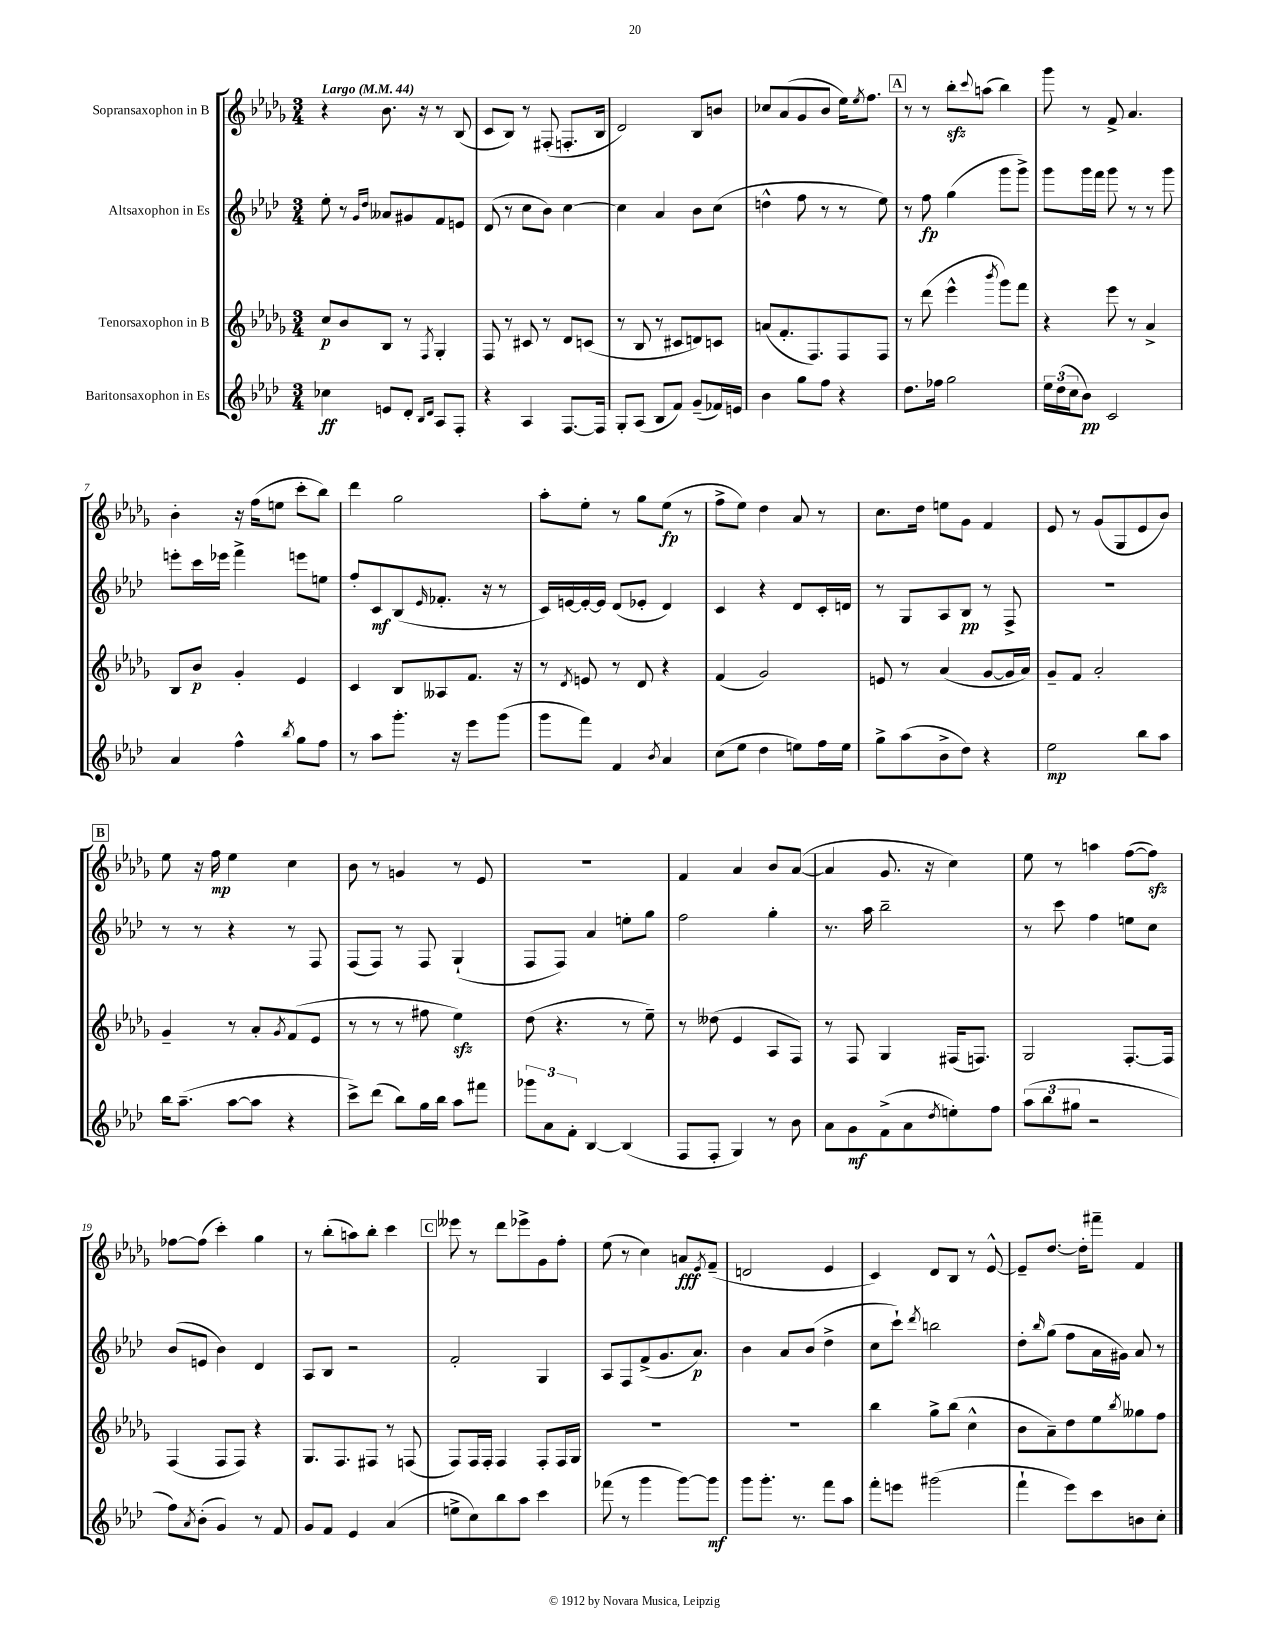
<<
\new StaffGroup <<
\new Staff = "s0" \with { instrumentName = "Sopransaxophon in B" } {
    \clef treble \key des \major \numericTimeSignature \time 3/4 \tempo "Largo" 4 = 44
    r4 bes'8. r16 r8 bes8( |
    c'8 bes8) r8 fis8-.( f8.-. bes16 |
    des'2) bes8 b'8 |
    ces''8 aes'8( ges'8 bes'8 ees''16) \acciaccatura { ees''8 } f''8. |
    \mark \markup { \box "A" } r8 r8 bes''8-.\sfz \appoggiatura { c'''8 } a''8( bes''4) |
    ges'''8 r8 f'8-> aes'4. |
    bes'4-. r16 f''16( e''8 c'''8-. bes''8) |
    des'''4 ges''2 |
    aes''8-. ees''8-. r8 ges''8 ees''8\fp( r8 |
    f''8-> ees''8) des''4 aes'8 r8 |
    c''8. des''16 e''8 ges'8 f'4 |
    ees'8 r8 ges'8( ges8 ees'8 bes'8) |
    \mark \markup { \box "B" } ees''8 r16 f''16\mp ees''4 c''4 |
    bes'8 r8 g'4 r8 ees'8 |
    R2. |
    f'4 aes'4 bes'8 aes'8~( |
    aes'4 ges'8. r16 c''4) |
    ees''8 r8 a''4 f''8~( f''8\sfz) |
    fes''8~ fes''8( c'''4-.) ges''4 |
    r8 bes''8-.( a''8) bes''8-. c'''4 |
    \mark \markup { \box "C" } eeses'''8 r8 des'''8 ees'''8-> ges'8 f''8-. |
    ees''8( r8 c''4) a'8\fff \acciaccatura { ees'8 } f'8--( |
    d'2 ees'4 |
    c'4) des'8 bes8 r8 ees'8~-^ |
    ees'8-- des''8.~ des''16-. fis'''8-- f'4 \bar "|." |
}
\new Staff = "s1" \with { instrumentName = "Altsaxophon in Es" } {
    \clef treble \key aes \major \numericTimeSignature \time 3/4
    ees''8-. r8 \grace { g'16 des''16 } aeses'8 gis'8 f'8 e'8 |
    des'8( r8 c''8 bes'8) c''4~ |
    c''4 aes'4 bes'8 c''8( |
    d''4-^ f''8 r8 r8 ees''8) |
    \mark \markup { \box "A" } r8 f''8\fp g''4( g'''8 g'''8->) |
    g'''8 g'''16 f'''16 g'''8 r8 r8 g'''8 |
    e'''8-. c'''16 ees'''16 f'''4-> e'''8 e''8 |
    f''8-. c'8\mf bes8( \grace { ees'16 } fes'8.-. r16 r8 |
    c'16) e'16~ e'16~-. e'16 des'8( ees'8-. des'4) |
    c'4 r4 des'8 c'16-. d'16 |
    r8 g8 aes8 bes8\pp r8 f8-> |
    R2. |
    \mark \markup { \box "B" } r8 r8 r4 r8 f8 |
    f8( f8) r8 f8 g4-!( |
    f8 f8) aes'4 e''8-. g''8 |
    f''2 g''4-. |
    r8. aes''16 bes''2-- |
    r8 c'''8 f''4 e''8 c''8 |
    bes'8( e'8 bes'4) des'4 |
    aes8 bes8 r2 |
    \mark \markup { \box "C" } f'2-. g4 |
    aes8 f8 f'8->( g'8. aes'8.\p) |
    bes'4 aes'8 bes'8( des''4-> |
    c''8 c'''8-!) \acciaccatura { des'''8 } b''2 |
    des''8-. \grace { bes''16 } g''8( f''8 aes'16 gis'16) aes'8 r8 \bar "|." |
}
\new Staff = "s2" \with { instrumentName = "Tenorsaxophon in B" } {
    \clef treble \key des \major \numericTimeSignature \time 3/4
    c''8\p bes'8 bes8 r8 \acciaccatura { f8 } ges4-. |
    f8 r8 cis'8 r8 des'8 c'8( |
    r8 bes8 r8 cis'8 d'8) c'8 |
    a'8( f'8.-. f8.) f8 f8 |
    \mark \markup { \box "A" } r8 des'''8( ees'''4-^ \acciaccatura { bes'''8 } ges'''8) f'''8 |
    r4 ees'''8 r8 aes'4-> |
    bes8 bes'8\p ges'4-. ees'4 |
    c'4 bes8 aeses8 f'8. r16 |
    r8 \acciaccatura { des'8 } e'8 r8 des'8 r4 |
    f'4( ges'2) |
    e'8 r8 aes'4( ges'8~ ges'16 aes'16) |
    ges'8-- f'8 aes'2-. |
    \mark \markup { \box "B" } ges'4-- r8 aes'8-. \acciaccatura { ges'8 } f'8( ees'8 |
    r8 r8 r8 fis''8 ees''4\sfz) |
    des''8( r4. r8 ees''8--) |
    r8 deses''8( ees'4 aes8 f8) |
    r8 f8 ges4 fis16( f8.) |
    ges2 f8.~-. f16 |
    f4( f8 f8) r4 |
    ges8. f8. fis8 r8 f8( |
    \mark \markup { \box "C" } f8) f16 f16-. f4 f8-. f16 ges16 |
    R2. |
    R2. |
    bes''4 ges''8-> bes''8( c''4-^ |
    bes'8 aes'8--) des''8 ees''8 \acciaccatura { bes''8 } geses''8 f''8 \bar "|." |
}
\new Staff = "s3" \with { instrumentName = "Baritonsaxophon in Es" } {
    \clef treble \key aes \major \numericTimeSignature \time 3/4
    ces''4\ff e'8 des'8-. \grace { bes16 des'16 } aes8 f8-. |
    r4 aes4 f8.~ f16 |
    g8-. aes8( bes8 f'8) g'8--( fes'16) e'16 |
    bes'4 g''8 f''8 r4 |
    \mark \markup { \box "A" } des''8. fes''16 g''2 |
    \tuplet 3/2 { ees''16 des''16( c''16 } bes'8\pp) c'2 |
    aes'4 f''4-^ \acciaccatura { bes''8 } g''8 f''8 |
    r8 aes''8 g'''8.-. r16 ees'''8 g'''8( |
    g'''8 f'''8) f'4 \acciaccatura { bes'8 } aes'4 |
    c''8( ees''8 des''4 e''8) f''16 e''16 |
    g''8-> aes''8( bes'8-> des''8) r4 |
    ees''2\mp bes''8 aes''8 |
    \mark \markup { \box "B" } bes''16 aes''8.--( aes''8~ aes''8 r4 |
    c'''8->) des'''8( bes''8) g''16 bes''16 aes''8 fis'''8 |
    \tuplet 3/2 { ges'''8 aes'8 f'8-. } bes4~ bes4( |
    f8 f8-. g4) r8 bes'8 |
    aes'8 g'8\mf f'8->( aes'8 \acciaccatura { des''8 } e''8-.) f''8 |
    \tuplet 3/2 { aes''8( bes''8 gis''8 } r2 |
    f''8) \acciaccatura { aes'8 } bes'8-.( g'4) r8 f'8 |
    g'8 f'8 ees'4 aes'4( |
    \mark \markup { \box "C" } e''8-> c''8) bes''8 aes''8 c'''4 |
    fes'''8( r8 g'''4 g'''8~) g'''8\mf |
    g'''8 g'''8.-. r8. f'''8 aes''8 |
    f'''8-. e'''8 gis'''2( |
    f'''4-! ees'''8) c'''8 b'8 c''8-. \bar "|." |
}
>>
>>
